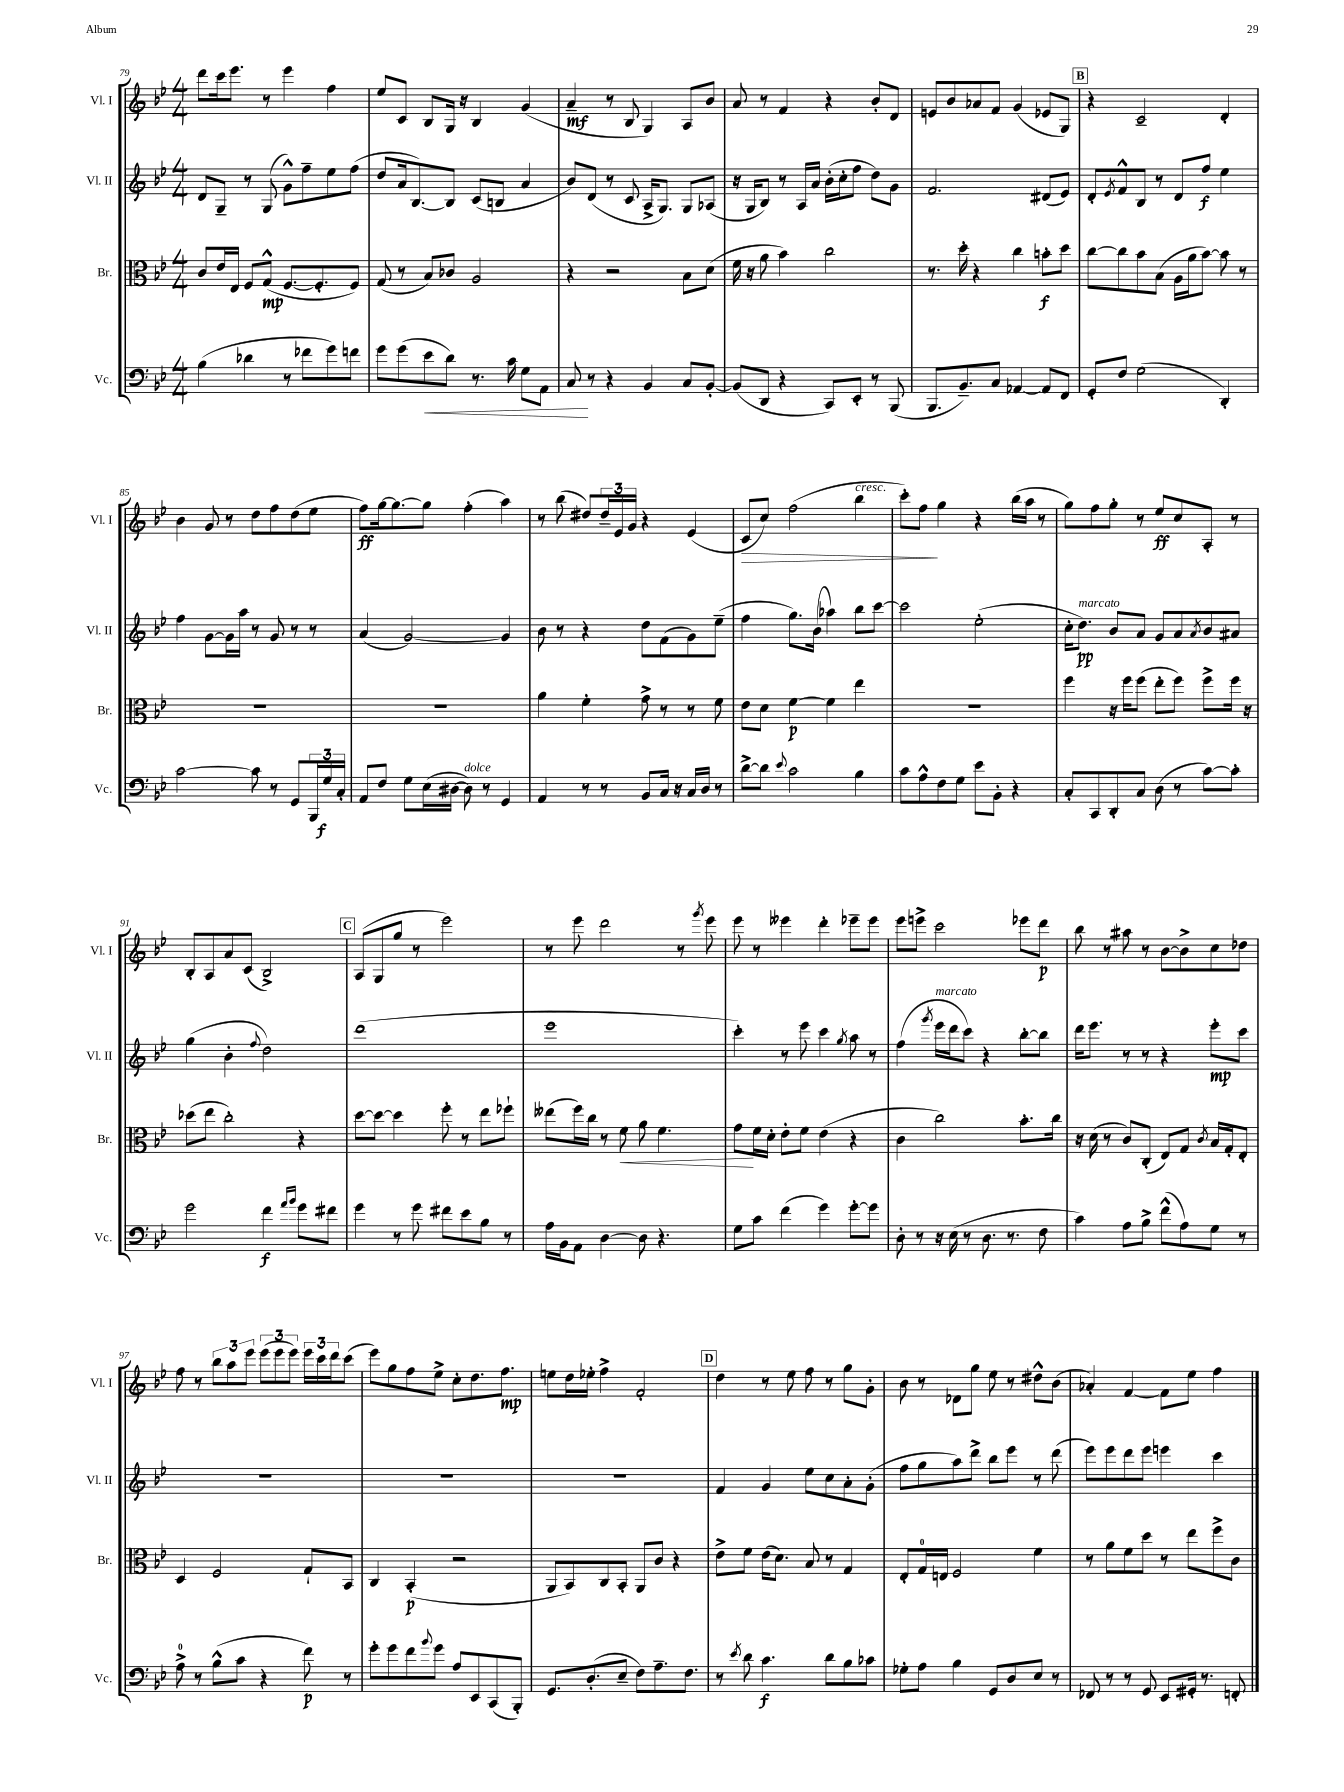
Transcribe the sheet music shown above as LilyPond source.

<<
\new StaffGroup <<
\new Staff = "s0" \with { instrumentName = "Vl. I" shortInstrumentName = "Vl. I" } {
    \clef treble \key bes \major \numericTimeSignature \time 4/4
    d'''8 c'''16 ees'''8. r8 ees'''4 f''4 |
    ees''8 c'8 bes8 g16 r16 bes4 g'4( |
    a'4--\mf r8 bes8 g4) a8 bes'8 |
    a'8 r8 f'4 r4 bes'8-. d'8 |
    e'8 bes'8 aes'8 f'8 g'4( ees'8 g8) |
    \mark \markup { \box "B" } r4 c'2-- d'4-. |
    bes'4 g'8 r8 d''8 f''8 d''8( ees''8 |
    f''8\ff) g''16~ g''8.~ g''8 f''4-.( a''4) |
    r8 bes''8( dis''8) \tuplet 3/2 { dis''16-- ees'16 g'16 } r4 ees'4( |
    c'8\> c''8) f''2( bes''4^\markup { \italic "cresc." } |
    c'''8-.) f''8\! g''4 r4 bes''16( a''16 r8 |
    g''8) f''8 g''8-. r8 ees''8\ff c''8 a8-. r8 |
    bes8-. a8 a'8 c'8( bes2->) |
    \mark \markup { \box "C" } a8( g8 g''8 r8 ees'''2) |
    r8 ees'''8 d'''2 r8 \acciaccatura { g'''8 } ees'''8 |
    ees'''8 r8 eeses'''4 d'''4-. ees'''8-- ees'''8 |
    ees'''8 e'''8-> c'''2 ees'''8 d'''8\p |
    bes''8 r8 ais''8 r8 bes'8~ bes'8-> c''8 des''8 |
    f''8 r8 \tuplet 3/2 { bes''8 a''8 ees'''8 } \tuplet 3/2 { ees'''8( ees'''8 ees'''8) } \tuplet 3/2 { ees'''16 c'''16 d'''16 } c'''8( |
    ees'''8) g''8 f''8 ees''8-> c''8-. d''8. f''8.\mp |
    e''8 d''16 ees''16-. f''4-> f'2-. |
    \mark \markup { \box "D" } d''4 r8 ees''8 f''8 r8 g''8 g'8-. |
    bes'8 r8 des'8 g''8 ees''8 r8 dis''8-^ bes'8( |
    aes'4-.) f'4~ f'8 ees''8 f''4 \bar "|." |
}
\new Staff = "s1" \with { instrumentName = "Vl. II" shortInstrumentName = "Vl. II" } {
    \clef treble \key bes \major \numericTimeSignature \time 4/4
    d'8 g8-- r8 g8( g'8-^) f''8-- ees''8 f''8( |
    d''8 a'16 bes8.~) bes8 c'8( b8 a'4 |
    bes'8) d'8( r8 c'8 a16-> g8.) g8 aes8( |
    r16 g16 bes8) r8 a16 a'16 bes'16-.( c''16-. f''8 d''8) g'8 |
    f'2. dis'8( ees'8) |
    \mark \markup { \box "B" } d'8-. \acciaccatura { ees'8 } f'8-^ bes8 r8 d'8 f''8\f ees''4 |
    f''4 g'8~ g'16 a''16 r8 g'8 r8 r8 |
    a'4( g'2~) g'4 |
    bes'8 r8 r4 d''8 f'8( g'8) ees''8--( |
    f''4 g''8.) bes'16( aes''4) bes''8 c'''8~ |
    c'''2 ees''2-.( |
    c''16-. d''8.\pp^\markup { \italic "marcato" }) bes'8 a'8 g'8 a'8 \acciaccatura { a'8 } bes'8 ais'8 |
    g''4( bes'4-. \appoggiatura { f''8 } d''2) |
    \mark \markup { \box "C" } d'''1( |
    ees'''1 |
    c'''4-.) r8 ees'''8 c'''4 \acciaccatura { g''8 } a''8 r8 |
    f''4( \acciaccatura { g'''8 } ees'''16^\markup { \italic "marcato" } d'''16 c'''8) r4 bes''8~-. bes''8 |
    d'''16 ees'''8. r8 r8 r4 ees'''8-.\mp c'''8 |
    R1 |
    R1 |
    R1 |
    \mark \markup { \box "D" } f'4 g'4 ees''8 c''8 a'8-. g'8-.( |
    f''8 g''8 a''8) d'''8-> bes''8 ees'''8 r8 d'''8( |
    ees'''8) ees'''8 d'''8 ees'''8 e'''4 c'''4 \bar "|." |
}
\new Staff = "s2" \with { instrumentName = "Br." shortInstrumentName = "Br." } {
    \clef alto \key bes \major \numericTimeSignature \time 4/4
    c'8 ees'16 ees16 f8 g8-^\mp( f8.~ f8.-. f8) |
    g8( r8 bes8) ces'8 a2 |
    r4 r2 bes8 d'8( |
    f'16 r16 a'8 bes'4) c''2 |
    r8. d''16-. r4 c''4 b'8-.\f d''8 |
    \mark \markup { \box "B" } c''8~ c''8 bes'8 bes8( a16 a'16 bes'8~) bes'8 r8 |
    R1 |
    R1 |
    a'4 f'4-. g'8-> r8 r8 f'8 |
    ees'8 d'8 f'4~\p f'4 ees''4 |
    r1 |
    f''4 r16 f''16 f''8( ees''8-. f''8) f''8-> f''16 r16 |
    des''8( ees''8 c''2-.) r4 |
    \mark \markup { \box "C" } d''8~ d''8~ d''4 f''8-. r8 ees''8 fes''8-! |
    eeses''8( f''16) c''16 r8 f'8\< a'8 f'4. |
    g'8\! f'16 d'16-. ees'8-. f'8 ees'4( r4 |
    c'4 c''2) bes'8.-. c''16 |
    r16 d'16( r8 c'8) c8-.( ees8) g8 \acciaccatura { c'8 } bes16 g16-. ees8-. |
    d4 f2 g8-! bes,8 |
    c4 bes,4-.\p( r2 |
    a,8 bes,8) c8 bes,8-. a,8 c'8 r4 |
    \mark \markup { \box "D" } ees'8-> f'8 ees'16( d'8.) bes8 r8 g4 |
    ees8-. g16-0 e16 f2 f'4 |
    r8 a'8 f'8 d''8 r8 ees''8 f''8-> c'8 \bar "|." |
}
\new Staff = "s3" \with { instrumentName = "Vc." shortInstrumentName = "Vc." } {
    \clef bass \key bes \major \numericTimeSignature \time 4/4
    bes4( des'4 r8 fes'8 g'8) f'8 |
    g'8 g'8( ees'8\< d'8) r8. c'16 g8 a,8 |
    c8\! r8 r4 bes,4 c8 bes,8~-. |
    bes,8( d,8 r4 c,8) ees,8-. r8 bes,,8( |
    bes,,8. bes,8.--) c8 aes,4~ aes,8 f,8 |
    \mark \markup { \box "B" } g,8-. f8 g2( d,4-.) |
    c'2~ c'8 r8 g,8 \tuplet 3/2 { bes,,16 g16\f c16-. } |
    a,8 f8 g8 ees16( dis16~ dis8^\markup { \italic "dolce" }) r8 g,4 |
    a,4 r8 r8 bes,8 c16 r16 c16 d16 r8 |
    d'8~-> d'8 \appoggiatura { ees'8 } c'2 bes4 |
    c'8 a8-^ f8 g8 ees'8 bes,8-. r4 |
    c8-. c,8 d,8-. c8 d8( r8 c'8~) c'8-. |
    g'2 f'4\f \grace { a'16 bes'16 } g'8 fis'8 |
    \mark \markup { \box "C" } g'4 r8 g'8 fis'8 ees'8 bes8 r8 |
    a16 bes,16 a,8 d4~ d8 r4. |
    g8 c'8 f'4( g'4) g'8~-. g'8 |
    d8-. r8 r16 ees16( r8 d8. r8. f8 |
    c'4) a8 bes8-> f'8-^( a8) g8 r8 |
    a8-0-> r8 bes8-^( c'8 r4 f'8\p) r8 |
    g'8-. g'8 f'8 \appoggiatura { bes'8 } g'8 a8 ees,8 c,8( bes,,8-.) |
    g,8. d8.-.( ees8-- f8) a8.-- f8. |
    \mark \markup { \box "D" } r8 \acciaccatura { ees'8 } d'8 c'4.\f d'8 bes8 ces'8 |
    ges8-. a8 bes4 g,8 d8 ees8 r8 |
    fes,8 r8 r8 g,8 ees,8 gis,16-. r8. f,8-. \bar "|." |
}
>>
>>
\layout { \context { \Score currentBarNumber = #79 } }
